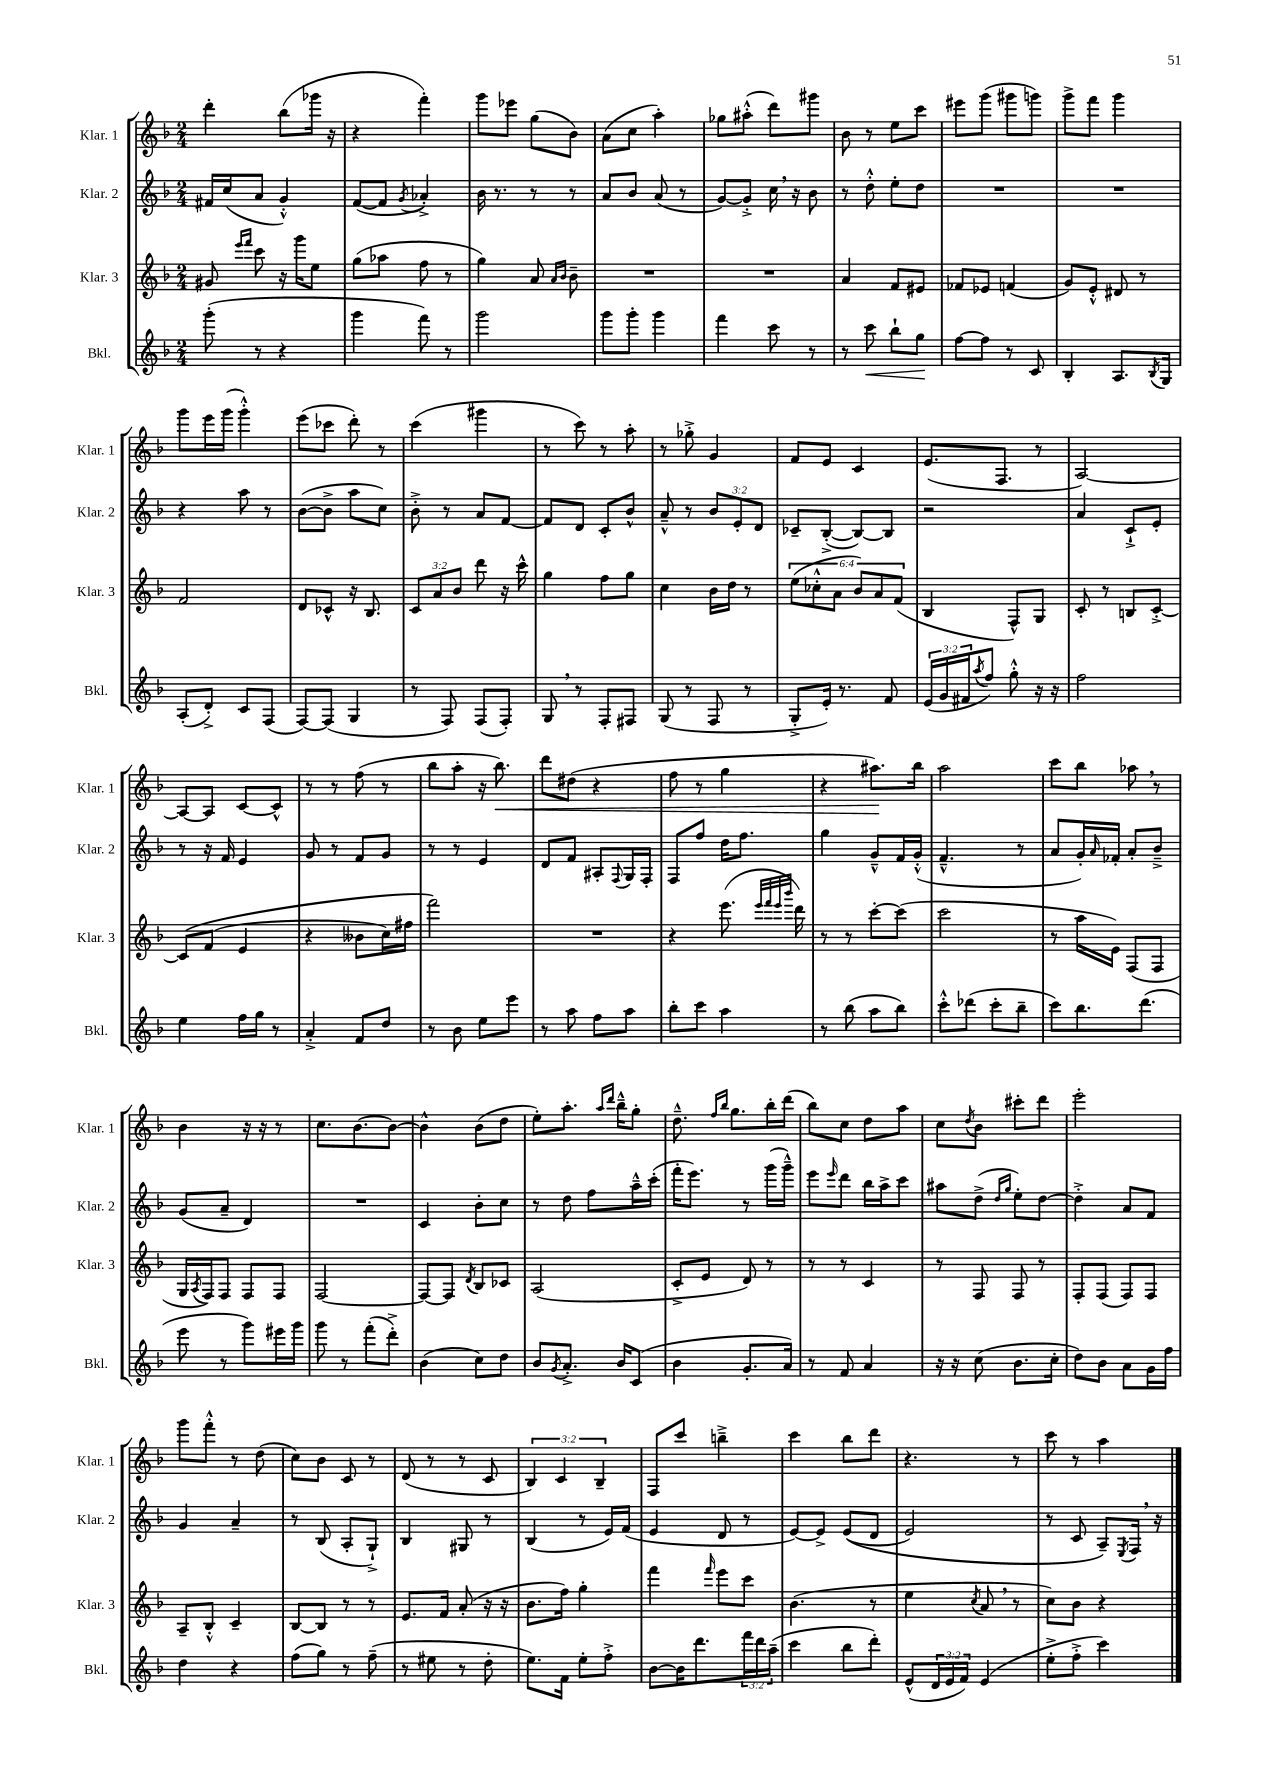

**kern	**kern	**kern	**kern
*staff4	*staff3	*staff2	*staff1
*clefG2	*clefG2	*clefG2	*clefG2
*k[b-]	*k[b-]	*k[b-]	*k[b-]
*M2/4	*M2/4	*M2/4	*M2/4
(8ggg'\	8g#/	16f#/LL	4ddd'\
.	.	(16cc/J	.
.	16qqeee/LL	.	.
.	16qqfff/JJ	.	.
8r	8ccc\	8a/J	.
4r	16r	4g'^^/)	(8bb-\L
.	16ggg\LK	.	.
.	8ee\J	.	16ggg-\Jk
.	.	.	16r
=	=	=	=
4ggg\	(8gg\L	([8f/L	4r
.	8aa-\J	8f/]J	.
.	.	8qg/	.
8fff\)	8ff\	4a-'^/)	4fff'\)
8r	8r	.	.
=	=	=	=
2ggg\	4gg\)	16b-\	8ggg\L
.	.	8.r	.
.	.	.	8eee-\J
.	8a/	8r	(8gg\L
.	16qqa/LL	.	.
.	16qqb-/JJ	.	.
.	8b-~\	8r	8b-\J)
=	=	=	=
8ggg\L	2r	8a/L	(8a\L
8ggg'\J	.	8b-/J	8cc\J
4ggg\	.	(8a/	4aa'\)
.	.	8r	.
=	=	=	=
4fff\	2r	[8g/L)	8gg-\L
.	.	8g'^/]J	(8aa#'^^\J
8ccc\	.	16cc\	8ddd\L)
.	.	16r	.
8r	.	8b-\	8ggg#\J
=	=	=	=
8r	4a/	8r	8b-\
8ccc\	.	8dd'^^\	8r
8bb-`\L	8f/L	8ee'\L	8ee\L
8gg\J	8e#/J	8dd\J	8ccc\J
=	=	=	=
[8ff\L	8f-/L	2r	8eee#\L
8ff\]J	8e-/J	.	(8ggg\J
8r	(4f/	.	8ggg#\L
8c/	.	.	8ggg\J)
=	=	=	=
4B-'/	8g/L)	2r	8ggg^\L
.	8e'^^/J	.	8fff\J
8.A/L	8d#/	.	4ggg\
.	8r	.	.
8qB-/	.	.	.
16G/Jk	.	.	.
=	=	=	=
(8A'/L	2f/	4r	8ggg\L
8d'^/J)	.	.	16eee\L
.	.	.	(16ggg\JJ
8c/L	.	8aa\	4ggg'^^\)
(8F/J	.	8r	.
=	=	=	=
[8F/L)	8d/L	([8b-\L	(8eee\L
(8F/]J	8c-^^/J	8b-^\]J	8ccc-\J
4G/	16r	8aa\L	8ddd'\)
.	8.B-/	.	.
.	.	8cc\J)	8r
=	=	=	=
8r	12c/L	8b-'^\	(4ccc\
.	12a/	.	.
8F/)	.	8r	.
.	12b-/J	.	.
(8F/L	8ddd\	8a/L	4ggg#\
8F'/J)	16r	[8f/J	.
.	16ccc^^\	.	.
=	=	=	=
8G/	4gg\	8f/]L	8r
8r	.	8d/J	8ccc\)
8F'/L	8ff\L	8c'/L	8r
8F#/J	8gg\J	8b-^^/J	8aa'\
=	=	=	=
(8G/	4cc\	8a~^^/	8r
8r	.	8r	8gg-'^\
8F/	16b-\LL	12b-/L	4g/
.	16dd\JJ	.	.
.	.	12e'/	.
8r	8r	.	.
.	.	12d/J	.
=	=	=	=
8G'^/L	(12ee\L	8c-~/L	8f/L
.	12cc-'^^\	.	.
16e'/Jk)	.	([8B-'^/J	8e/J
.	12a\J	.	.
8.r	.	.	.
.	12b-/L)	8B-/_L)	4c/
.	12a/	.	.
8f/	.	8B-/]J	.
.	(12f/J	.	.
=	=	=	=
(24e/LL	4B-/	2r	(8.e/L
24g/	.	.	.
24f#/J	.	.	.
8qaa/	.	.	.
8ff/J)	.	.	.
.	.	.	8.F/J
8gg'^^\	8F^^/L)	.	.
16r	8G/J	.	8r
16r	.	.	.
=	=	=	=
2ff\	8c'/	4a/	[2A/)
.	8r	.	.
.	8B/L	8c`^/L	.
.	[8c'^/J	8e'/J	.
=	=	=	=
4ee\	&(8c/]L	8r	8A/_L
.	(8f/J	16r	8A/]J
.	.	16f/	.
16ff\LL	4e/	4e/	[8c/L
16gg\JJ	.	.	.
8r	.	.	8c^^/]J
=	=	=	=
4a'^/	4r	8g/	8r
.	.	8r	8r
8f/L	8b--\L	8f/L	(8ff\
8dd/J	16cc\L)	8g/J	8r
.	16ff#\JJ	.	.
=	=	=	=
8r	2fff\&)	8r	8bb-\L
8b-\	.	8r	8aa'\J
8ee\L	.	4e/	16r
.	.	.	8.bb-\)
8eee\J	.	.	.
=	=	=	=
8r	2r	8d/L	8ddd\L
8aa\	.	8f/J	(8dd#\J
8ff\L	.	8A#'/L	4r
.	.	8qqF/	.
8aa\J	.	16G/L	.
.	.	16F'/JJ	.
=	=	=	=
8bb-'\L	4r	8F/L	8ff\
8ccc\J	.	8ff/J	8r
4aa\	(8.eee\	16dd\LK	4gg\
.	.	8.ff\J	.
.	32qqeee/LLL	.	.
.	32qqfff/	.	.
.	32qqeee/	.	.
.	32qqbbb-/JJJ	.	.
.	16ddd\)	.	.
=	=	=	=
8r	8r	4gg\	4r
(8bb-\	8r	.	.
8aa\L	[8ccc'\L	8g~^^/L	8.aa#\L)
8bb-\J)	(8ccc\]J	16f/L	.
.	.	(16g'^^/JJ	16bb-\Jk
=	=	=	=
8ccc'^^\L	2ccc\	4.f~^^/	2aa\
(8ddd-\J	.	.	.
8ccc'\L	.	.	.
8bb-~\J	.	8r	.
=	=	=	=
8ccc\L)	8r	8a/L	8ccc\L
8.bb-\	16aa\LL	16g'/L)	8bb-\J
.	.	16qqa/	.
.	16e\JJ)	16f-'/JJ	.
.	(8F/L	8a'/L	8aa-\
(8.ddd\J	.	.	.
.	8F/J	8b-~^/J	8r
=	=	=	=
8eee\	16G/LL	(8g/L	4b-\
.	8qA/	.	.
.	16F/J)	.	.
8r	8F/J	8a~/J	.
8ggg\L)	8F/L	4d/)	16r
.	.	.	16r
16eee#\L	8F/J	.	8r
16ggg\JJ	.	.	.
=	=	=	=
8ggg\	[2F/	2r	8.cc\L
8r	.	.	.
.	.	.	[8.b-\
(8fff'\L	.	.	.
8ddd'^\J)	.	.	8b-\_J
=	=	=	=
(4b-\	8F/_L	4c/	4b-^^\]
.	8F/]J	.	.
.	8qd/	.	.
8cc\L)	8B-/L	8b-'\L	(8b-\L
8dd\J	8c-/J	8cc\J	8dd\J
=	=	=	=
8b-/L	(2A/	8r	8ee'\L)
8qg/	.	.	.
8.a'^/J	.	8dd\	8.aa'\J
.	.	8ff\L	.
.	.	.	16qqaa/LL
.	.	.	16qqddd/JJ
16b-/LK	.	.	16bb-~^^\LK
(8c/J	.	16aa~^^\L	8gg'\J
.	.	(16ccc'\JJ	.
=	=	=	=
4b-\	8c'^/L	16fff'\LK	8.dd~^^\
.	.	8.eee\J)	.
.	8e/J	.	.
.	.	.	16qqff/LL
.	.	.	16qqbb-/JJ
.	.	.	8.gg\L
8.g'/L	8d/)	8r	.
.	8r	(16ggg\LL	16bb-'\L
16a/Jk)	.	16ggg~^^\JJ)	(16ddd\JJ
=	=	=	=
8r	8r	8eee\L	8bb-\L)
.	.	16qqeee/	.
8f/	8r	8ddd\J	8cc\J
4a/	4c/	16bb-\LL	8dd\L
.	.	16aa^\J	.
.	.	8ccc\J	8aa\J
=	=	=	=
16r	8r	8aa#\L	8cc\L
16r	.	.	.
.	.	.	8qdd/
(8cc\	8F/	(8dd^\J	8b-\J
.	.	16qqdd/LL	.
.	.	16qqgg/JJ	.
8.b-\L	8F/	8ee'\L)	8ccc#'\L
.	8r	[8dd\J	8ddd\J
16cc'\Jk	.	.	.
=	=	=	=
8dd\L)	8F'/L	4dd'^\]	2eee'\
8b-\J	(8F/J	.	.
8a\L	8F/L)	8a/L	.
16g\L	8F/J	8f/J	.
16ff\JJ	.	.	.
=	=	=	=
4dd\	8A~/L	4g/	8ggg\L
.	8B-'^^/J	.	8fff'^^\J
4r	4c~/	4a~/	8r
.	.	.	(8dd\
=	=	=	=
(8ff\L	[8B-/L	8r	8cc\L)
8gg\J)	8B-/]J	(8B-/	8b-\J
8r	8r	8A'/L	8c/
(8ff~\	8r	8G`^/J)	8r
=	=	=	=
8r	8.e/L	4B-/	(8d/
8ee#\	.	.	8r
.	16f/Jk	.	.
8r	(8a'/	8G#/	8r
8dd'\	16r	8r	8c/
.	16r	.	.
=	=	=	=
8.ee\L)	8.b-\L	(4B-/	6B-/)
.	.	.	6c/
16f\Jk	16ff\Jk)	.	.
8ee'\L	4gg'\	8r	.
.	.	.	6B-~/
8ff'^\J	.	16e/LL)	.
.	.	(16f/JJ	.
=	=	=	=
[8b-\L	4fff\	4e/	8F/L
16b-\]K	.	.	8ccc/J
8.ddd\	.	.	.
.	16qqfff/	.	.
.	8eee\L	8d/	4bb~^\
24fff\L	8ccc\J	8r	.
24ddd\	.	.	.
(24aa~\JJ	.	.	.
=	=	=	=
4ccc\	(4.b-\	[8e/L)	4ccc\
.	.	8e^/]J	.
8bb-\L	.	&((8e/L	8bb-\L
8ddd'\J)	8r	8d/J	8ddd\J
=	=	=	=
(8e^^/L	4ee\	2e/)	4.r
24d/L	.	.	.
24e/	.	.	.
24f/JJ)	.	.	.
.	8qcc/	.	.
(4e/	8a/	.	.
.	8r	.	8r
=	=	=	=
8ee'^\L	8cc\L)	8r	8ccc\
8ff'^\J	8b-\J	8c/	8r
4ccc\)	4r	8A~/L&)	4aa\
.	.	8qE/	.
.	.	16F/Jk	.
.	.	16r	.
==	==	==	==
*-	*-	*-	*-
